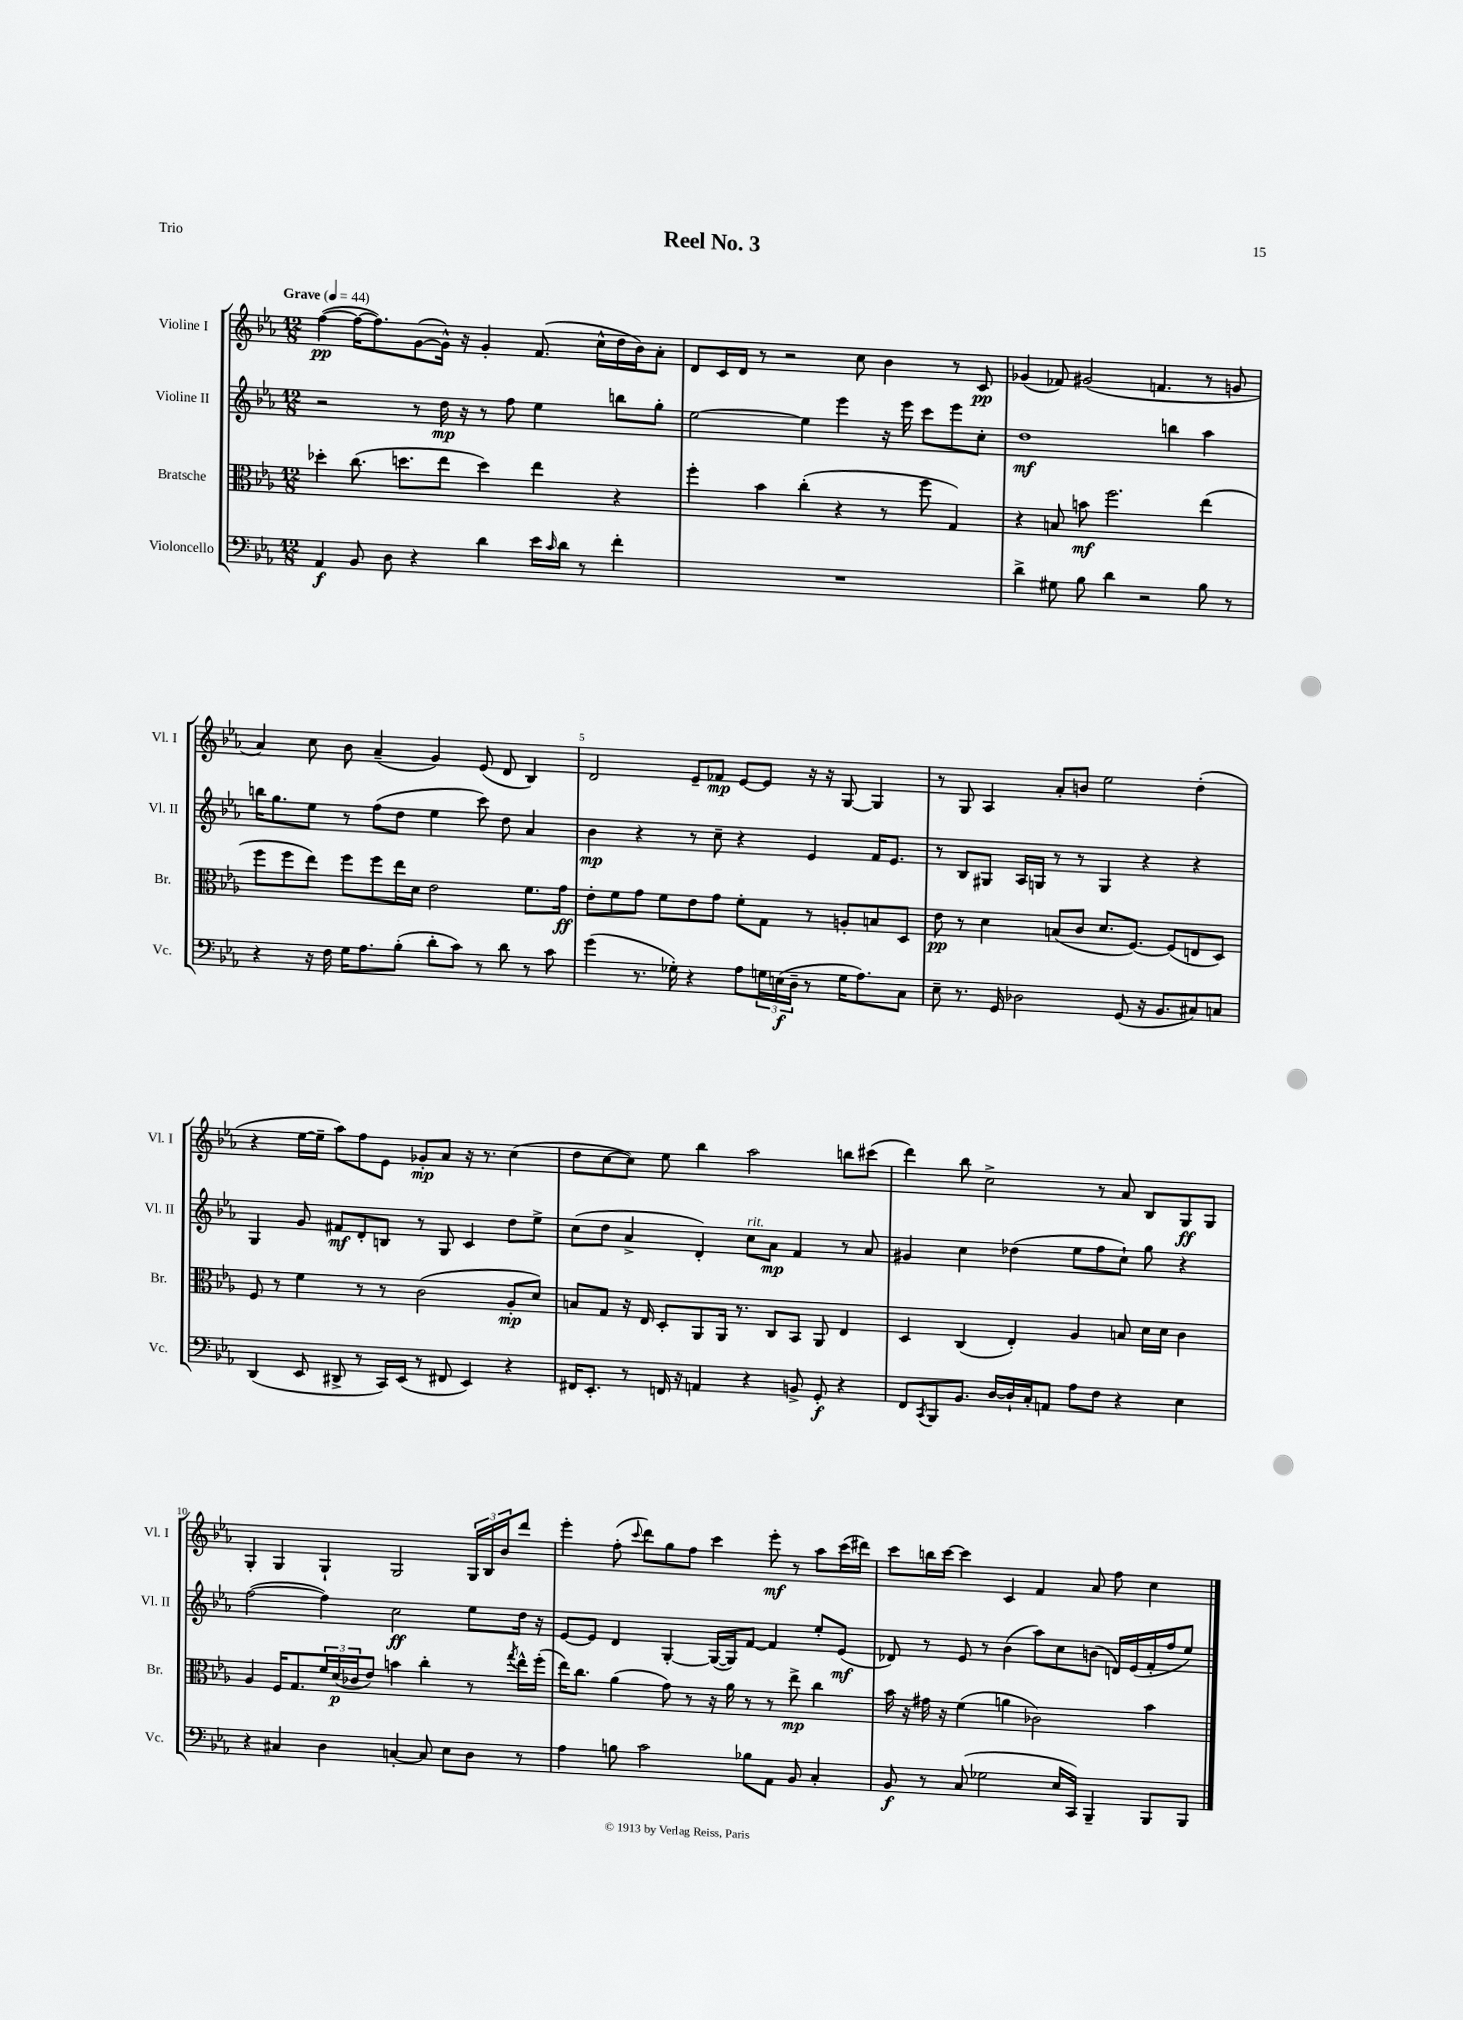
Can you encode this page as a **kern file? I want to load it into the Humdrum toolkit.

**kern	**kern	**kern	**kern
*staff4	*staff3	*staff2	*staff1
*clefF4	*clefC3	*clefG2	*clefG2
*k[b-e-a-]	*k[b-e-a-]	*k[b-e-a-]	*k[b-e-a-]
*M12/8	*M12/8	*M12/8	*M12/8
*MM44	*MM44	*MM44	*MM44
4AA-	4dd-'	2r	([4ff
8BB-	(8.cc	.	16ff_
.	.	.	8.ff])
8D	.	.	.
.	8.dd	.	.
4r	.	8r	([8g
.	8ee-	16dd	16g^^])
.	.	16r	16r
4d	4dd)	8r	4g'
.	.	8ff	.
16e-	4ee-	4ee-	(8.f
16qqc	.	.	.
16d	.	.	.
8r	.	.	.
.	.	.	16cc^^
4f'	4r	8bb	16dd
.	.	.	16b-)
.	.	8gg'	8a-'
=	=	=	=
1.r	4ff'	[2ee-	8d
.	.	.	16c
.	.	.	16d
.	4b-	.	8r
.	.	.	2r
.	(4cc'	4ee-]	.
.	4r	4eee-	.
.	.	.	8cc
.	8r	16r	4b-
.	.	16eee-	.
.	8ff	8ccc	.
.	4G)	8eee-	8r
.	.	8cc'	8c
=	=	=	=
4d^	4r	1dd	(4g-
8G#	8B	.	8f-)
8B-	8b	.	(2g#
4d	2.ff	.	.
2r	.	.	.
.	.	.	4.f
.	.	4bb	.
8B-	(4ee-	4aa-	8r
8r	.	.	8g
=	=	=	=
4r	8ff	16bb	4a-)
.	.	8.gg	.
.	8ff	.	.
16r	8ee-)	8ee-	8cc
16F	.	.	.
16G	8ff	8r	8b-
8.A-	.	.	.
.	8ff	(8ff	(4a-~
(8B-'	16ee-	8dd	.
.	16d	.	.
8d'	2e-	4ee-	4g)
8c)	.	.	.
8r	.	8ccc)	(8e-
8d	.	8dd	8d
8r	8.f	4a-	4B-)
8c	.	.	.
.	16g	.	.
=	=	=	=
(4g	8e-'	4b-	2d
.	8f	.	.
8.r	8g	4r	.
.	8f	.	.
16G-')	.	.	.
4r	8e-	8r	8e-~
.	8g	8cc~	8f-
8A-	8f'	4r	[8e-
24G	8G	.	8e-]
(24E	.	.	.
24D~	.	.	.
8r	8r	4e-	16r
.	.	.	16r
16G	8A'	.	[8G
8.A-)	.	.	.
.	8B	16f	4G]
.	.	8.e-	.
8C	8D	.	.
=	=	=	=
8E-~	8e-	8r	8r
8.r	8r	8B-	8G
.	4d	8G#	4A-
16GG	.	.	.
2D-	.	16A-	.
.	.	16G	.
.	(8B	8r	8a-'
.	8c	8r	8b
.	8.d	4G	2ee-
(8GG	.	.	.
.	[8.F)	.	.
16r	.	4r	.
8.BB-	.	.	.
.	(8F]	.	.
8C#)	8E	4r	(4dd'
8C	8D)	.	.
=	=	=	=
(4DD	8F	4G	4r
.	8r	.	.
8EE-	4f	8g	[16ee-
.	.	.	16ee-~]
8DD#^	.	8f#	8aa-)
8r	8r	8d'	8ff
16CC)	8r	8B	8e-
(16EE-	.	.	.
8r	(2c	8r	8g-'
8FF#	.	8G	8a-
4EE-)	.	4c	16r
.	.	.	8.r
4r	8A-'	8dd	(4cc
.	8d)	8ee-^	.
=	=	=	=
16FF#	8B	(8cc	8dd
8.EE-'	.	.	.
.	8G	8dd	[8cc
8r	16r	4a-^	8cc])
.	16E-	.	.
16FF	8D'	.	8ee-
16r	.	.	.
4AA	8AA-	4d')	4bb-
.	16AA-	.	.
.	8.r	.	.
4r	.	8cc	2aa-
.	8C	8a-	.
8BB^	8BB-	4f	.
8GG'	8AA-	.	.
4r	4E-	8r	8bb
.	.	8a-	(8ccc#
=	=	=	=
8FF	4D	4g#	4ddd)
8qCC	.	.	.
8BBB-	.	.	.
8.BB-	(4C	4cc	8bb-
.	.	.	2cc^
[16D	.	.	.
16D`]	4E-')	(4dd-	.
16C'	.	.	.
8AA	.	.	.
8A-	4A-	8ee-	.
8F	.	8ff	8r
4r	8B	8cc`)	8a-
.	16d	8gg	8B-
.	16d	.	.
4E-	4c	4r	8G
.	.	.	8G
=	=	=	=
4r	4A-	([2ff	4G'
4C#	16F	.	4G
.	8.G	.	.
4D	24f	4ff])	4G`
.	(24d	.	.
.	24c-	.	.
.	8e-)	.	.
[4C'	4b	2cc	2G
8C]	4cc'	.	.
8E-	.	.	.
8D	8r	8ee-	24G
.	.	.	24B-
.	.	.	24b-
.	8qgg	.	.
8r	16ee-^^	16dd	8ddd
.	(16ff'	16r	.
=	=	=	=
4A-	16ee-)	[8e-	4eee-'
.	8.cc	.	.
.	.	8e-]	.
8B	(4a-	4d	(8ff'
.	.	.	8qqccc
2c	.	.	8ddd)
.	8g)	[4G'	8gg
.	8r	.	8ff
.	16r	(16G_	4ccc
.	16a-	16G])	.
8B-	8r	[8f	.
8AA-	8r	4f]	8eee-'
8BB-	8ee-^	.	8r
4C'	4cc	8ee-'	8aa-
.	.	(8e-	(16ccc
.	.	.	16ddd#)
=	=	=	=
8BB-	16b-	8d-)	8ccc
.	16r	.	.
8r	16g#	8r	16bb
.	16r	.	[16ccc
(8C	(4f	8e-	4ccc]
2G-	.	8r	.
.	4a	(4b-	4c
.	2c-)	8aa-)	4f
16E-	.	8cc	.
16CC)	.	.	.
4BBB-~	.	(8b	8a-
.	.	16d)	8ff
.	.	(16e-	.
8BBB-	4b-	16f'	4cc
.	.	16ff	.
8BBB-	.	8ee-)	.
==	==	==	==
*-	*-	*-	*-
